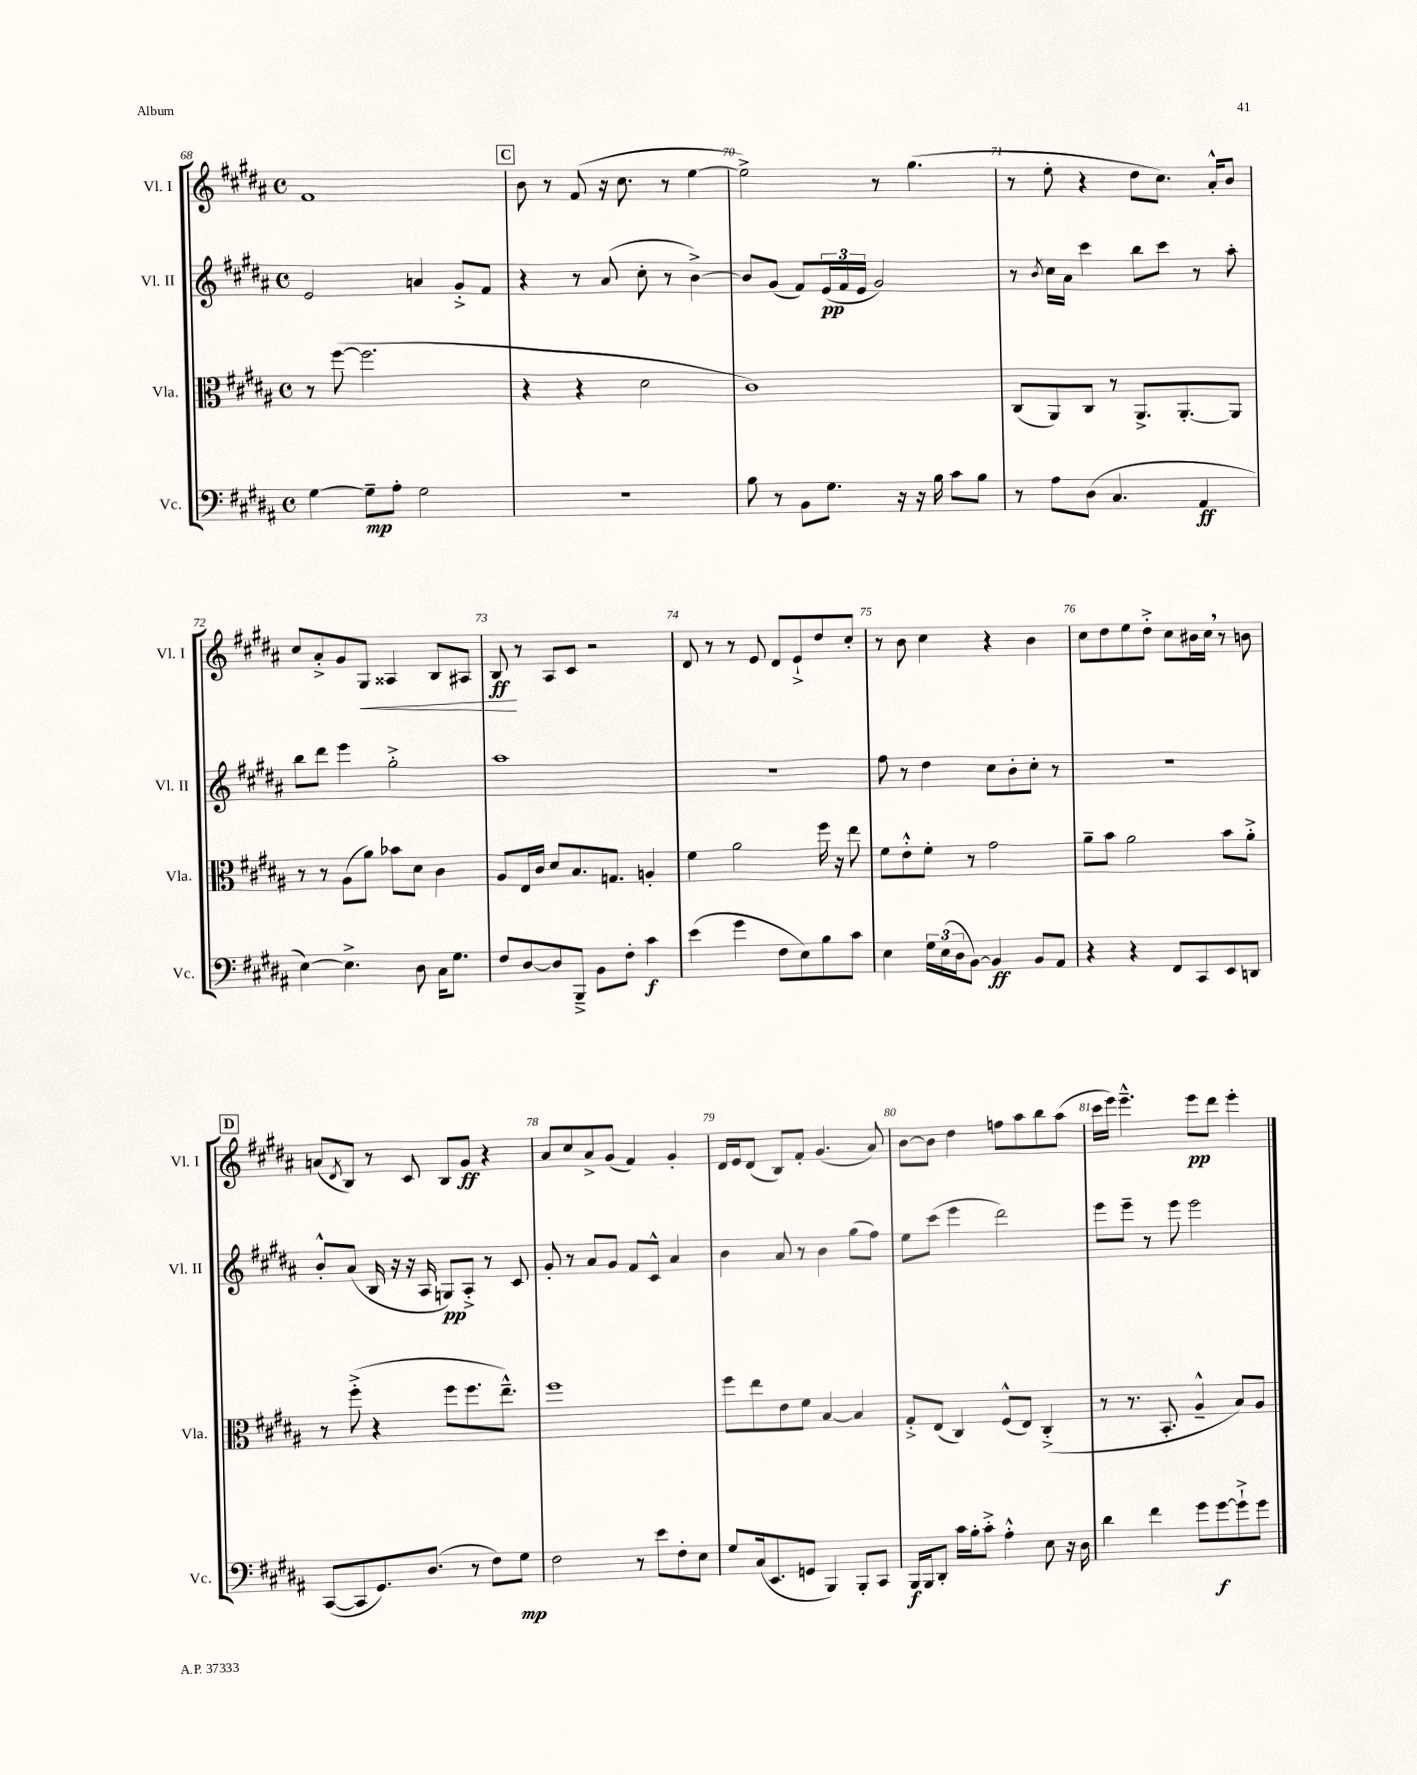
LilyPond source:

<<
\new StaffGroup <<
\new Staff = "s0" \with { instrumentName = "Vl. I" shortInstrumentName = "Vl. I" } {
    \clef treble \key b \major \defaultTimeSignature \time 4/4
    fis'1 |
    \mark \markup { \box "C" } b'8 r8 fis'8( r16 cis''8. r8 e''4~ |
    e''2->) r8 gis''4.( |
    r8 e''8-. r4 dis''8 cis''8.) ais'16-.-^ b'8 |
    cis''8 ais'8-.-> gis'8 gis8\< aisis4 b8 ais8 |
    b8\ff\! r8 ais8 cis'8 r2 |
    dis'8 r8 r8 e'8 dis'8 e'8-!-> dis''8 cis''8-. |
    r8 b'8 cis''4 r4 b'4 |
    cis''8 dis''8 e''8 dis''8-.-> cis''8 bis'16 cis''16 \breathe r8 b'8 |
    \mark \markup { \box "D" } a'8( \acciaccatura { dis'8 } b8) r8 cis'8 b8 gis'8\ff r4 |
    ais'8 cis''8 ais'8-> gis'8( fis'4) gis'4-. |
    dis'16 e'16 dis'8( b8) fis'8-. gis'4.( ais'8) |
    b'8~ b'8 dis''4 f''8 ais''8 b''8 ais''8( |
    cis'''16 e'''16) e'''4.---^ e'''8\pp dis'''8 e'''4-. \bar "|." |
}
\new Staff = "s1" \with { instrumentName = "Vl. II" shortInstrumentName = "Vl. II" } {
    \clef treble \key b \major \defaultTimeSignature \time 4/4
    e'2 a'4 gis'8-.-> fis'8 |
    \mark \markup { \box "C" } r4 r8 ais'8( cis''8-. r8 b'4~->) |
    b'8 gis'8( fis'8) \tuplet 3/2 { e'16\pp( fis'16 e'16 } gis'2) |
    r8 \acciaccatura { b'8 } cis''16 ais'16 cis'''4 b''8 cis'''8 r8 ais''8-. |
    b''8 dis'''8 e'''4 gis''2-.-> |
    ais''1 |
    R1 |
    fis''8 r8 dis''4 cis''8 b'8-. cis''8-. r8 |
    R1 |
    \mark \markup { \box "D" } b'8-.-^ ais'8( b16 r16 r16 ais16 g8\pp) ais8-.-> r8 cis'8 |
    gis'8-. r8 ais'8 gis'8 fis'8 cis'8-^ ais'4 |
    b'4 ais'8 r8 b'4 gis''8( fis''8) |
    e''8 cis'''8( e'''4 dis'''2) |
    e'''8 e'''8-- r8 e'''8 e'''2 \bar "|." |
}
\new Staff = "s2" \with { instrumentName = "Vla." shortInstrumentName = "Vla." } {
    \clef alto \key b \major \defaultTimeSignature \time 4/4
    r8 fis''8~( fis''2. |
    \mark \markup { \box "C" } r4 r4 dis'2 |
    cis'1) |
    cis8( ais,8) cis8 r8 ais,8.-> ais,8.~-. ais,8 |
    r8 r8 ais8( ais'8) bes'8 dis'8 cis'4 |
    ais8 e16 cis'16 dis'8 b8. g8. a4-. |
    fis'4 ais'2 fis''16 r16 e''8 |
    fis'8 e'8-.-^ fis'8-. r8 gis'2 |
    ais'8-- b'8 ais'2 b'8 ais'8-.-> |
    \mark \markup { \box "D" } r8 fis''8-.->( r4 fis''8 fis''8. e''8.---^) |
    fis''1 |
    fis''8 e''8 e'8 fis'8 b4~ b4 |
    gis8-.-> e8( cis4) fis8-^( e8) cis4-.->( |
    r8 r8. b,8.-. ais4---^ b8) ais8 \bar "|." |
}
\new Staff = "s3" \with { instrumentName = "Vc." shortInstrumentName = "Vc." } {
    \clef bass \key b \major \defaultTimeSignature \time 4/4
    gis4~ gis8--\mp ais8-. gis2 |
    \mark \markup { \box "C" } R1 |
    b8 r8 b,8 gis8. r16 r16 b16 cis'8 b8 |
    r8 ais8 dis8( cis4. ais,4\ff |
    e4~) e4.-> dis8 cis16 gis8. |
    fis8 dis8~ dis8 b,,8---> b,8 fis8-. cis'4\f |
    e'4( gis'4 fis8 e8) b8 cis'8 |
    e4 \tuplet 3/2 { gis16 e16( dis16 } b,8~) b,4\ff b,8 ais,8 |
    r4 r4 fis,8 cis,8 e,8 d,8 |
    \mark \markup { \box "D" } cis,8~( cis,8 gis,8.) dis8.( r8 fis8) gis8\mp |
    fis2 r8 e'8 fis8-. e8 |
    gis8 cis16( e,8. g,8 b,,4) b,,8-. cis,8 |
    b,,16\f b,,16 dis,8-. cis'16 b16-. cis'8-.-> ais4-.-^ e8 r16 dis16 |
    dis'4 fis'4 gis'8 gis'8~\f gis'8-!-> gis'8 \bar "|." |
}
>>
>>
\layout { \context { \Score currentBarNumber = #68 \override BarNumber.break-visibility = ##(#f #t #t) barNumberVisibility = #all-bar-numbers-visible } }
